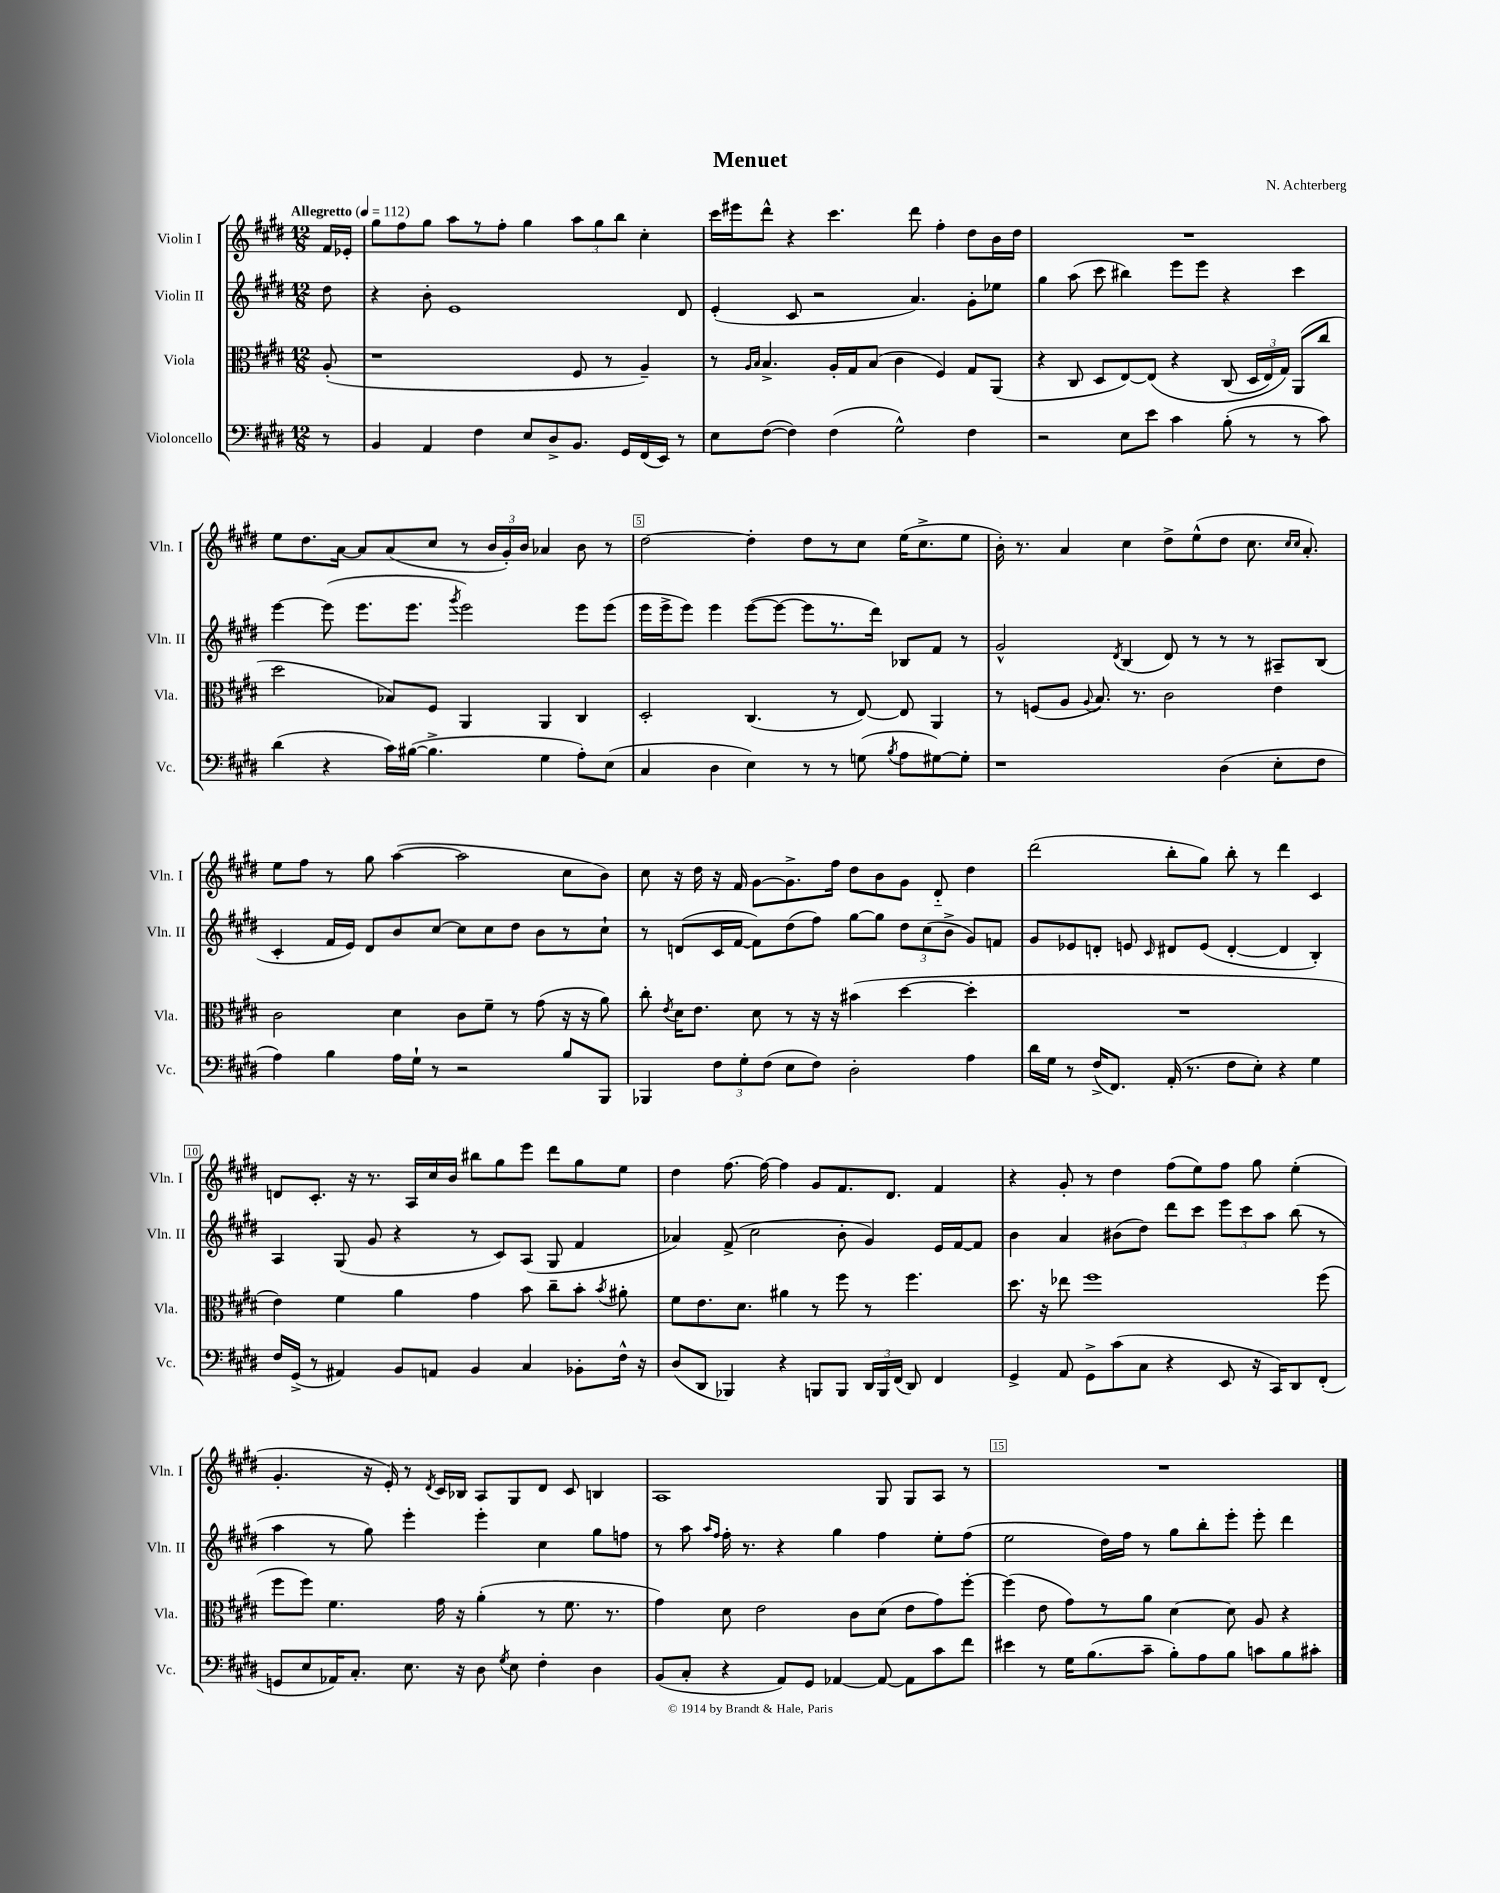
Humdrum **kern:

**kern	**kern	**kern	**kern
*staff4	*staff3	*staff2	*staff1
*clefF4	*clefC3	*clefG2	*clefG2
*k[f#c#g#d#]	*k[f#c#g#d#]	*k[f#c#g#d#]	*k[f#c#g#d#]
*M12/8	*M12/8	*M12/8	*M12/8
*MM112	*MM112	*MM112	*MM112
8r	(8A'	8dd#	16f#
.	.	.	16e-'
=	=	=	=
4BB	1r	4r	8gg#
.	.	.	8ff#
4AA	.	8b'	8gg#
.	.	1e	8aa
4F#	.	.	8r
.	.	.	8ff#'
8E	.	.	4gg#
8D#^	.	.	.
8.BB	8F#	.	12aa
.	.	.	12gg#
.	8r	.	.
.	.	.	12bb
16GG#	.	.	.
(16FF#	4A~)	.	4cc#'
16EE)	.	.	.
8r	.	8d#	.
=	=	=	=
8E	8r	(4e'	16ccc#
.	.	.	16eee#
.	16qqA	.	.
.	16qqB	.	.
([8F#	4.B^	.	8ddd#^^
4F#])	.	8c#	4r
.	.	2r	.
(4F#	16A'	.	4.ccc#
.	16G#	.	.
.	(8B	.	.
2G#^^)	4c#	.	.
.	.	4.a)	8ddd#
.	4F#)	.	4ff#'
4F#	8G#	8g#'	8dd#
.	(8AA	8ee-	16b
.	.	.	16dd#
=	=	=	=
2r	4r	4gg#	1.r
.	8C#	(8aa	.
.	8D#	8ccc#	.
8E	[8E)	4bb#)	.
8e	&(8E]	.	.
4c#	4r	8eee	.
.	.	8eee	.
(8B'	(8C#	4r	.
8r	24D#	.	.
.	24E)	.	.
.	24G#&)	.	.
8r	(8AA	4ccc#	.
8c#)	8cc#	.	.
=	=	=	=
(4d#	2dd#	[4eee	8ee
.	.	.	8.dd#
4r	.	(8eee]	.
.	.	.	[16a
.	.	8.eee	8a]
16c#)	8B-)	.	(8a
([16B#	.	8.eee	.
4.B#^]	8F#	.	8cc#
.	.	8qggg#	.
.	4AA	2eee)	8r
.	.	.	24b
.	.	.	24g#')
.	.	.	24b
4G#	4AA	.	4a-
8A')	4C#	8eee	8b
(8E	.	(8eee	8r
=	=	=	=
4C#	2D#'	16eee	[2dd#
.	.	16eee^	.
.	.	8eee)	.
4D#	.	4eee	.
4E)	(4.C#	([8eee	4dd#']
.	.	8eee_	.
8r	.	8eee]	8dd#
8r	8r	8.r	8r
(8G	[8E)	.	8cc#
.	.	16ddd#)	.
8qB	.	.	.
8A	8E]	8B-	(16ee
.	.	.	8.cc#^
[8G#)	4AA	8f#	.
8G#']	.	8r	8ee
=	=	=	=
1r	8r	2g#^^	16b')
.	.	.	8.r
.	(8F	.	.
.	8A	.	4a
.	8qqA	.	.
.	8.B)	.	.
.	.	8qd#	.
.	.	(4B	4cc#
.	8.r	.	.
.	2c#	8d#)	8dd#^
.	.	8r	(8ee^^
(4D#	.	8r	8dd#
.	.	8r	8.cc#
8E'	4e	8A#~	.
.	.	.	16qqcc#
.	.	.	16qqcc#
.	.	.	8.a')
8F#	.	(8B	.
=	=	=	=
4A)	2c#	4c#'	8ee
.	.	.	8ff#
4B	.	16f#	8r
.	.	16e)	.
.	.	8d#	8gg#
16A	4d#	8b	([4aa
16G#`	.	.	.
8r	.	[8cc#	.
2r	8c#	8cc#]	2aa]
.	8f#~	8cc#	.
.	8r	8dd#	.
.	(8g#	8b	.
8B	16r	8r	8cc#
.	16r	.	.
8BBB	8a)	8cc#`	8b)
=	=	=	=
4BBB-	8cc#'	8r	8cc#
.	8qe	.	.
.	16d#	(8d	16r
.	8.e	.	16dd#
12F#	.	16c#	16r
.	.	[16f#	16f#
12G#'	.	.	.
.	8d#	8f#])	[8g#
(12F#	.	.	.
8E	8r	(8dd#	8.g#^]
8F#)	16r	8ff#)	.
.	16r	.	16ff#
2D#'	(4b#	[8gg#	8dd#
.	.	8gg#]	8b
.	[4dd#	12dd#	8g#
.	.	(12cc#	.
.	.	.	8d#'~
.	.	12b^	.
4A	4dd#']	8g#)	4dd#
.	.	8f	.
=	=	=	=
16d#	1.r	8g#	(2ddd#
16G#	.	.	.
8r	.	8e-	.
(16F#^	.	8d'	.
8.FF#)	.	.	.
.	.	8e	.
.	.	16qqc#	.
(16AA'	.	8d#	8bb'
8.r	.	.	.
.	.	(8e	8gg#)
8F#	.	[4d#'	8bb'
8E')	.	.	8r
4r	.	4d#]	4ddd#
4G#	.	4B')	4c#
=	=	=	=
16F#	4e)	4A	8d
(16GG#^	.	.	.
8r	.	.	8.c#'
4AA#)	4f#	(8G#	.
.	.	.	16r
.	.	8g#	8.r
8BB	4a	4r	.
.	.	.	16A
8AA	.	.	16cc#
.	.	.	16b
4BB	4g#	8r	8bb#
.	.	8c#)	8gg#
4C#	8b	(8A	8eee
.	8cc#~	8G#	8ddd#
8BB-'	8b'	4f#	8gg#
.	8qb	.	.
16F#^^	8a#'	.	8ee
16r	.	.	.
=	=	=	=
(8D#	8f#	4a-)	4dd#
8DD#	8.e	.	.
4BBB-)	.	(8f#^	[8.ff#
.	8.d#	.	.
.	.	2cc#	.
.	.	.	16ff#_
4r	4a#	.	4ff#]
8BBB	8r	.	8g#
8BBB	8ff#	8b'	8.f#
24DD#	8r	4g#)	.
24BBB	.	.	.
.	.	.	8.d#
(24FF#	.	.	.
8DD#)	4.ff#	.	.
4FF#	.	16e	4f#
.	.	[16f#	.
.	.	8f#]	.
=	=	=	=
4GG#^	8.dd#	4b	4r
.	16r	.	.
8AA	8ee-	4a	8g#'
8GG#^	1ff#	.	8r
(8c#	.	(8b#	4dd#
8C#	.	8dd#)	.
4r	.	8ddd#	(8ff#
.	.	8ccc#	8ee)
8EE	.	12eee	8ff#
.	.	12ccc#	.
16r	.	.	8gg#
.	.	12aa	.
16CC#)	.	.	.
8DD#	.	(8bb	(4ee'
(8FF#'	(8ff#	8r	.
=	=	=	=
8GG	8ff#	4aa	4.g#'
8E	8ff#)	.	.
16AA-)	4.f#	8r	.
8.C#'	.	.	.
.	.	8gg#)	16r
.	.	.	16e')
8.E	.	4eee'	8r
.	.	.	8qd#
.	16g#	.	16c#
16r	16r	.	16B-
8D#	(4a'	4eee'	8A
8qG#	.	.	.
8E	.	.	8G#
4F#'	8r	4cc#	8d#
.	8.f#	.	8c#
4D#	.	8gg#	4B
.	8.r	.	.
.	.	8ff	.
=	=	=	=
(8BB	4g#)	8r	1A
8C#'	.	8aa	.
.	.	16qqaa	.
.	.	16qqff#	.
4r	8d#	16ff#'	.
.	.	8.r	.
.	2e	.	.
8AA)	.	4r	.
8GG#	.	.	.
[4AA-	.	4gg#	.
.	8c#	.	.
8AA-_	(8d#	4ff#	8G#
8AA-]	8e	.	8G#
8c#	8g#)	8ee'	8A
8f#	[8ff#'	(8ff#	8r
=	=	=	=
4e#	(4ff#]	2ee	1.r
8r	8e	.	.
16G#	8g#)	.	.
(8.B	.	.	.
.	8r	16dd#)	.
.	.	16ff#	.
8c#~	8a	8r	.
8B')	[4d#	8gg#	.
8A	.	8bb'	.
8B	8d#]	8eee'	.
8c	8A	8eee'	.
8B	4r	4ddd#	.
8c#'	.	.	.
==	==	==	==
*-	*-	*-	*-
